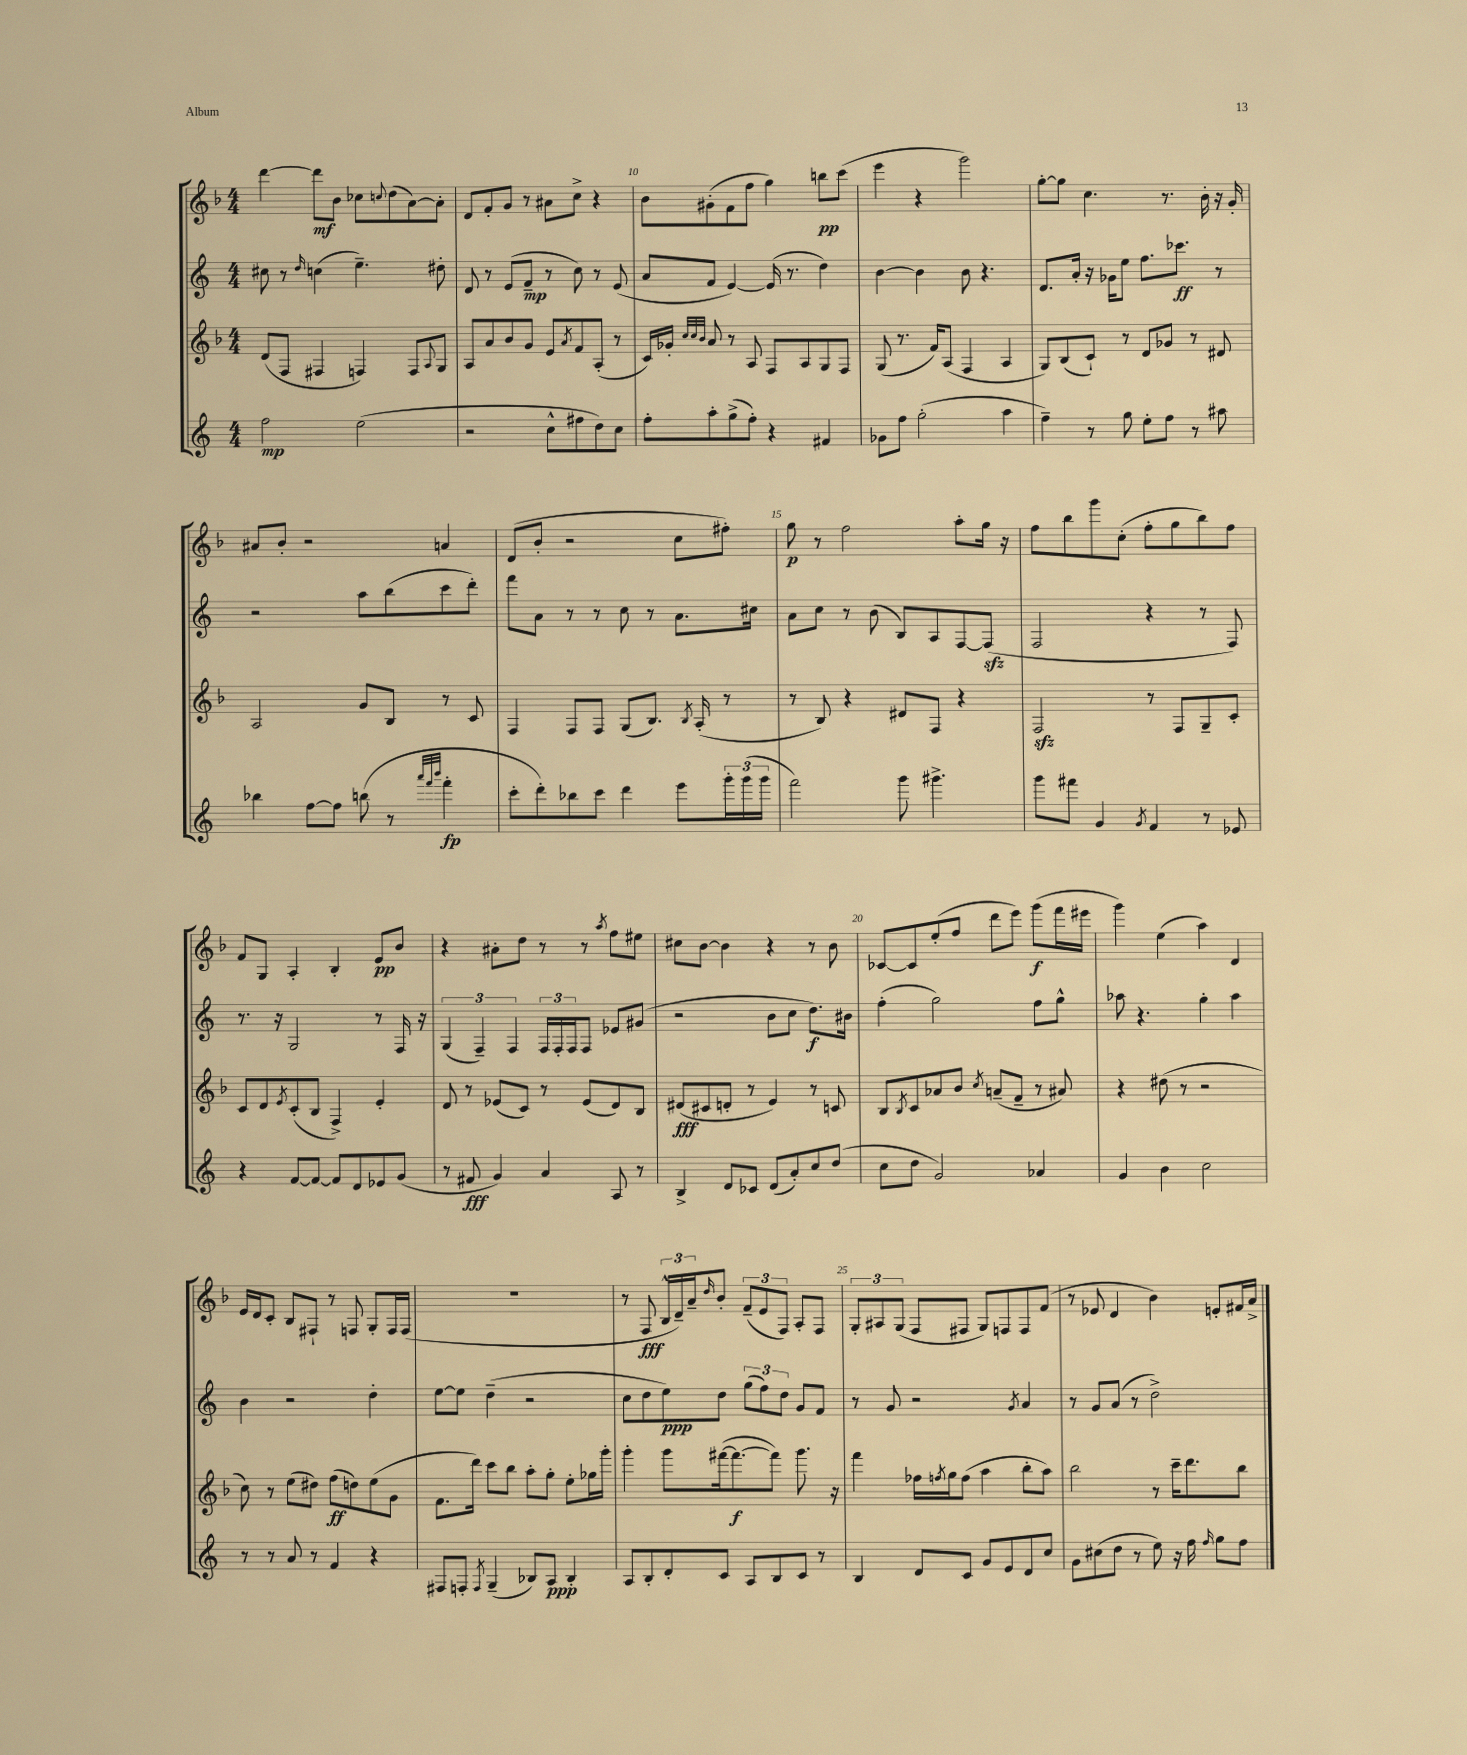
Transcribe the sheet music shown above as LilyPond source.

<<
\new StaffGroup <<
\new Staff = "s0" {
    \clef treble \key f \major \numericTimeSignature \time 4/4
    d'''4~ d'''8\mf bes'8 ces''8 \appoggiatura { c''8 } d''8( a'8~) a'8-. |
    d'8 f'8-. g'8 r8 ais'8 c''8-> r4 |
    bes'8 gis'8-.( f'8 f''8 g''4) b''8\pp c'''8( |
    e'''4 r4 g'''2) |
    g''8~-. g''8 c''4. r8. bes'16-. r16 g'16-. |
    ais'8 bes'8-. r2 a'4 |
    d'8( bes'8-. r2 c''8 fis''8-.) |
    g''8\p r8 f''2 a''8-. g''16 r16 |
    f''8 bes''8 g'''8 c''8-.( f''8-. g''8 bes''8) f''8 |
    f'8 g8 a4-. bes4-. e'8\pp bes'8 |
    r4 ais'8-. d''8 r8 r8 \acciaccatura { a''8 } f''8 eis''8 |
    cis''8 bes'8~ bes'4 r4 r8 bes'8 |
    ces'8~ ces'8 e''8-.( f''8 d'''8 e'''8) g'''8\f( f'''16 eis'''16 |
    g'''4) e''4( a''4) d'4 |
    e'16 d'16 c'8-. bes8 fis8-! r8 f8 g8-. f16 f16( |
    R1 |
    r8 f8\fff \tuplet 3/2 { bes16-^ d'16--) a'16-- } \grace { d''16 } bes'8-. \tuplet 3/2 { f'8--( e'8 f8) } a8-. f8 |
    \tuplet 3/2 { g8-. ais8 g8( } f8 fis8 g8) f8 f8 f'8( |
    r8 ees'8 d'4 bes'4) e'8-. fis'16 a'16-> \bar "|." |
}
\new Staff = "s1" {
    \clef treble \key c \major \numericTimeSignature \time 4/4
    cis''8 r8 \grace { d''16 } c''4( e''4.--) dis''8-. |
    d'8 r8 e'8( f'8--\mp r8 c''8) r8 e'8( |
    a'8 f'8 e'4~) e'16( r8. d''4) |
    b'4~ b'4 b'8 r4. |
    d'8. a'16-. r16 ges'16 e''8 f''8. ces'''8.\ff r8 |
    r2 a''8 b''8( c'''8 d'''8-.) |
    f'''8 a'8 r8 r8 c''8 r8 a'8. cis''16 |
    a'8 c''8 r8 b'8( b8) a8 f8~ f8\sfz( |
    f2 r4 r8 f8) |
    r8. r16 g2 r8 f16 r16 |
    \tuplet 3/2 { g4( f4--) f4 } \tuplet 3/2 { f16 f16-. f16 } f8 ees'8 gis'8( |
    r2 b'8 c''8 d''8.\f) bis'16 |
    f''4-.( g''2) f''8 g''8-^ |
    aes''8 r4. g''4-. aes''4 |
    b'4 r2 d''4-. |
    e''8~ e''8 d''4--( r2 |
    c''8 d''8 e''8\ppp) d''8 \tuplet 3/2 { g''8( f''8) d''8 } g'8 f'8 |
    r8 g'8 r2 \acciaccatura { g'8 } a'4 |
    r8 g'8 a'8( r8 d''2->) \bar "|." |
}
\new Staff = "s2" {
    \clef treble \key f \major \numericTimeSignature \time 4/4
    d'8( f8 fis4 f4) f8 \appoggiatura { a8 } g8 |
    a8 a'8 bes'8 g'8 e'8 \acciaccatura { a'8 } f'8 a8-.( r8 |
    c'16) ges'16-. \grace { c''32 c''32 bes'32 } a'8 r8 a8 f8 a8 g8 f8 |
    g8( r8. f'16) a8( f4 a4 |
    g8) bes8( c'8-!) r8 d'8 ges'8 r8 dis'8 |
    a2 g'8 bes8 r8 c'8 |
    f4 f8 f8 g8( bes8.) \acciaccatura { bes8 } a16-.( r8 |
    r8 bes8) r4 dis'8 f8 r4 |
    f2\sfz r8 f8 g8-- c'8-. |
    c'8 d'8 \acciaccatura { e'8 } c'8-.( bes8 f4->) e'4-. |
    d'8 r8 ees'8( c'8) r8 ees'8( d'8) bes8 |
    dis'8\fff( cis'8 d'8-. r8 e'4) r8 c'8 |
    bes8 \acciaccatura { bes8 } c'8 aes'8 bes'8 \acciaccatura { c''8 } a'8--( f'8-- r8 ais'8) |
    r4 dis''8( r8 r2 |
    c''8) r8 e''8( dis''8) f''8\ff( d''8) e''8( g'8 |
    f'8. d'''16) c'''8 bes''8 a''8-. g''8-. e''8-. ges''16 g'''16-. |
    g'''4-. g'''8 fis'''16~( fis'''8.~\f fis'''8) g'''8. r16 |
    f'''4 fes''16 \acciaccatura { f''8 } g''16 f''8( a''4 bes''8-. a''8) |
    bes''2 r8 c'''16-- d'''8. bes''8 \bar "|." |
}
\new Staff = "s3" {
    \clef treble \key c \major \numericTimeSignature \time 4/4
    f''2\mp e''2( |
    r2 c''8-^ fis''8 d''8) c''8 |
    f''8-. a''8-. g''8->( f''8-.) r4 fis'4 |
    ges'8 f''8 g''2-.( a''4 |
    f''4--) r8 g''8 e''8-. f''8 r8 ais''8 |
    bes''4 f''8~ f''8 b''8( r8 \grace { a'''32 f'''32 b'''32 } f'''4-.\fp |
    c'''8-. d'''8-.) bes''8 c'''8 d'''4 e'''8 \tuplet 3/2 { g'''16-. g'''16( g'''16 } |
    f'''2) g'''8 gis'''4.-> |
    g'''8 fis'''8 g'4 \acciaccatura { g'8 } f'4 r8 ees'8 |
    r4 f'8~ f'8~ f'8 d'8 ees'8 g'8( |
    r8 fis'8\fff g'4) a'4 a8 r8 |
    b4-> d'8 ces'8 d'8( a'8-.) c''8 d''8( |
    c''8 d''8 g'2) aes'4 |
    g'4 b'4 c''2 |
    r8 r8 a'8 r8 f'4 r4 |
    fis8 f8-. \acciaccatura { f8 } g4--( bes8) a8\ppp bes4-. |
    a8 b8-. d'8-. c'8 a8 b8 c'8 r8 |
    b4 d'8 c'8 g'8 e'8 d'8 c''8 |
    g'8 cis''8( d''8 r8 e''8) r16 f''16 \grace { f''16 } g''8 f''8 \bar "|." |
}
>>
>>
\layout { \context { \Score currentBarNumber = #8 \override BarNumber.break-visibility = ##(#f #t #t) barNumberVisibility = #(every-nth-bar-number-visible 5) } }
